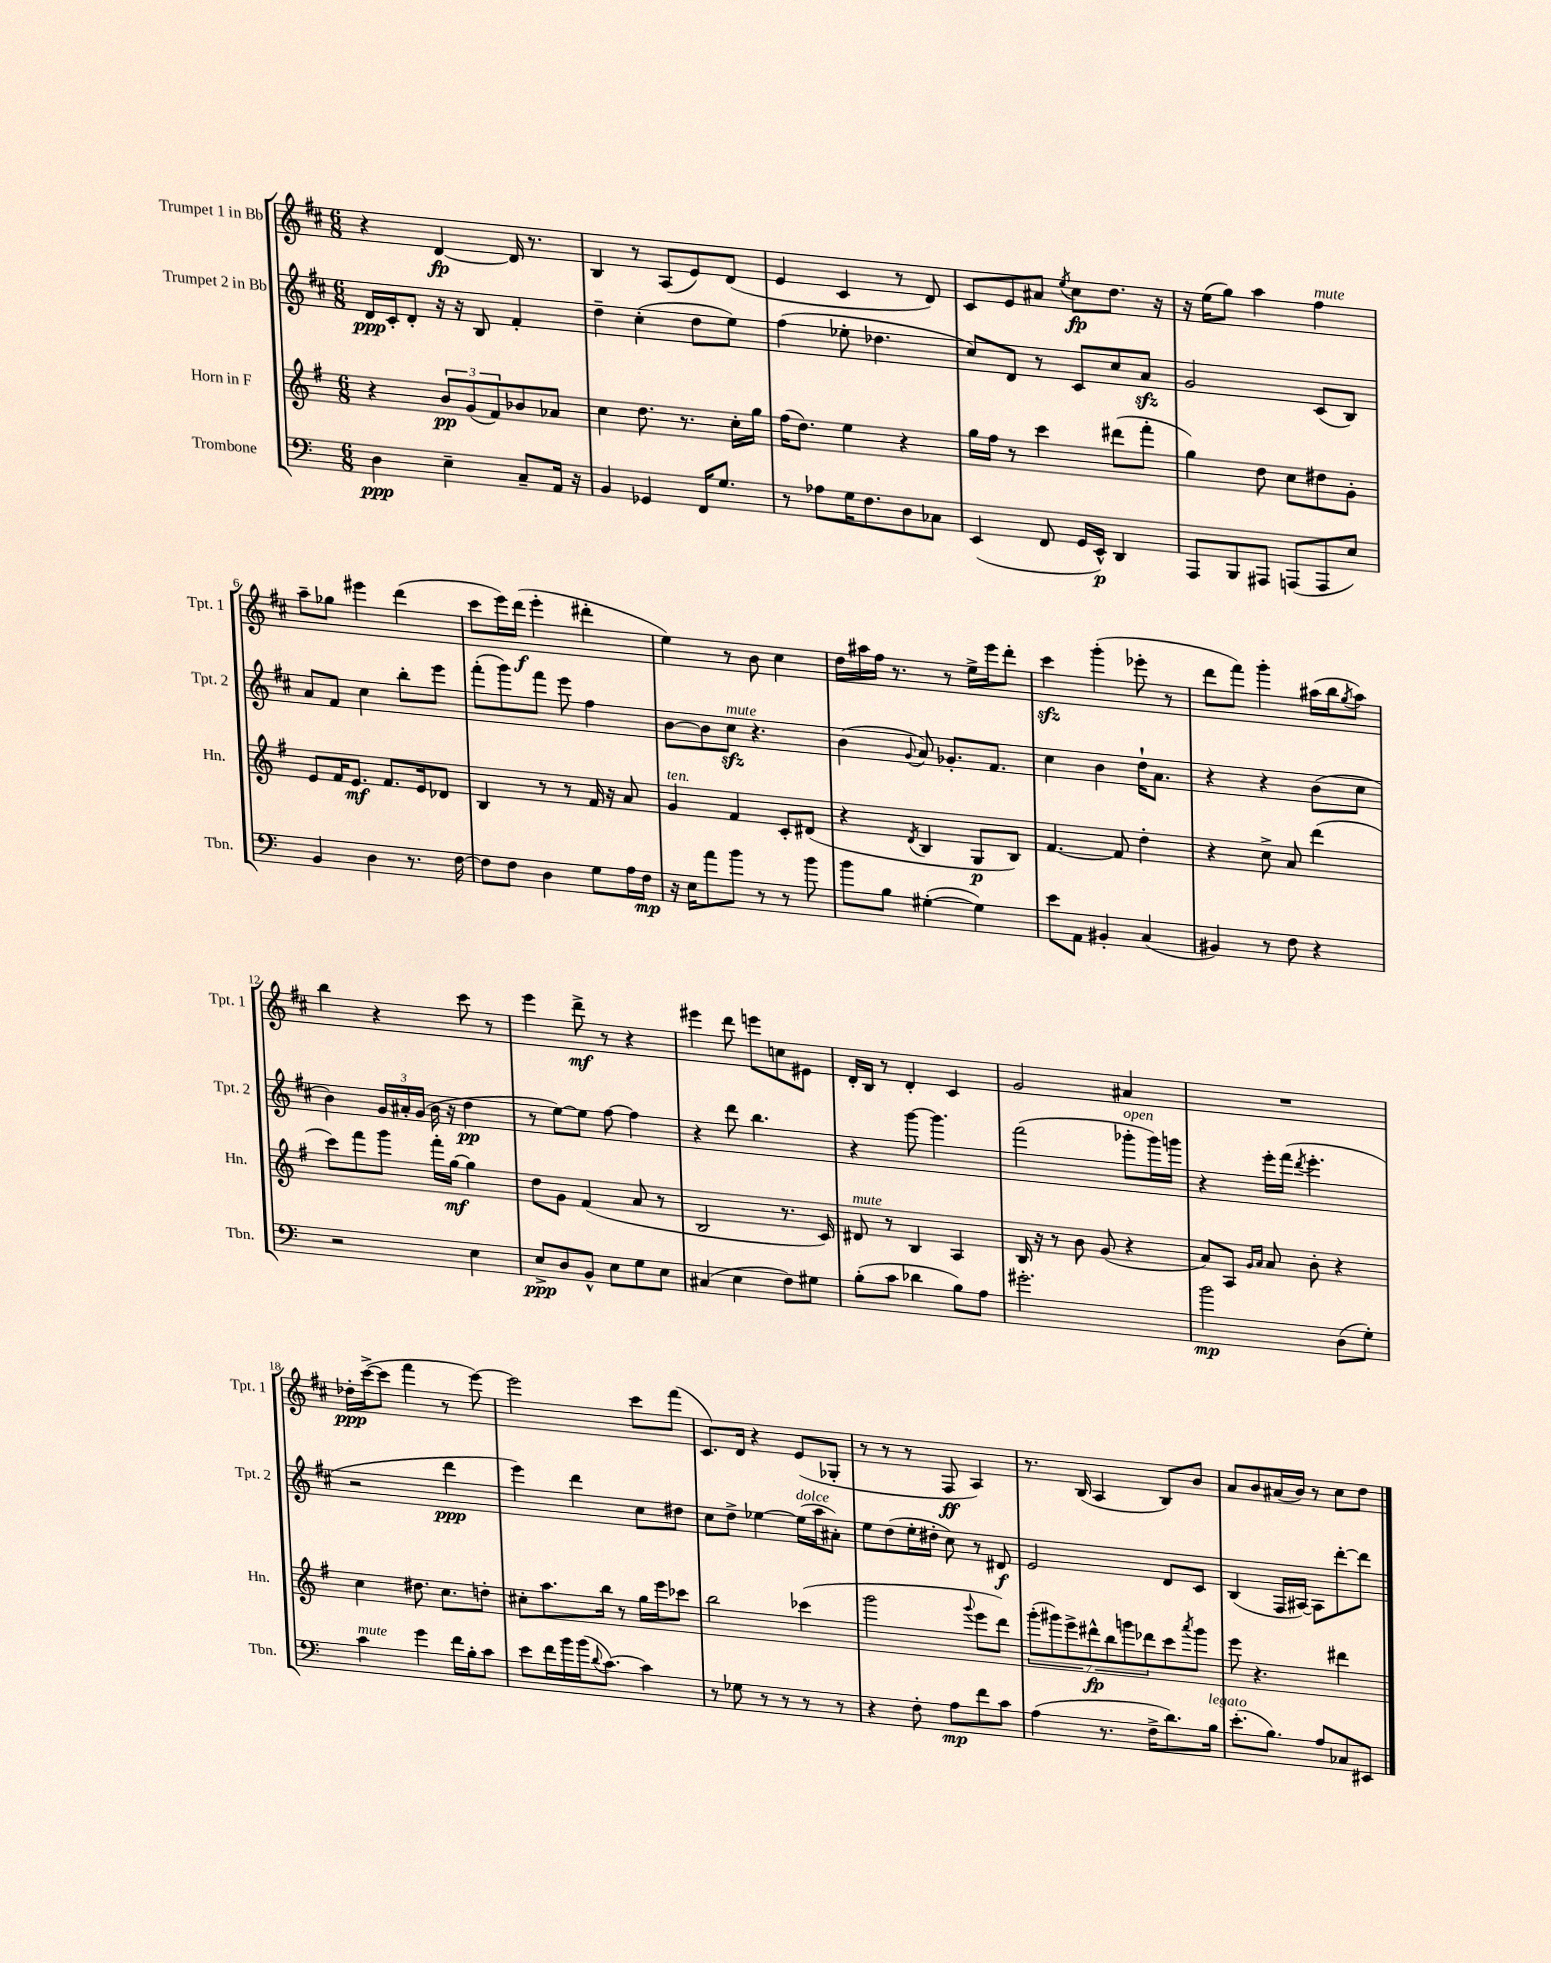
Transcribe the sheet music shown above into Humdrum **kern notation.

**kern	**dynam	**kern	**dynam	**kern	**dynam	**kern	**dynam
*part4	*part4	*part3	*part3	*part2	*part2	*part1	*part1
*staff4	*staff4	*staff3	*staff3	*staff2	*staff2	*staff1	*staff1
*I"Trombone	*	*I"Horn in F	*	*I"Trumpet 2 in Bb	*	*I"Trumpet 1 in Bb	*
*I'Tbn.	*	*I'Hn.	*	*I'Tpt. 2	*	*I'Tpt. 1	*
*clefF4	*	*clefG2	*	*clefG2	*	*clefG2	*
*k[]	*	*k[f#]	*	*k[f#c#]	*	*k[f#c#]	*
*M6/8	*	*M6/8	*	*M6/8	*	*M6/8	*
=1	=1	=1	=1	=1	=1	=1	=1
4D\	ppp	4r	.	16d/LL	ppp	4r	.
.	.	.	.	16c#'/J	.	.	.
.	.	.	.	8d'/J	.	.	.
4E~\	.	12b/L	pp	16r	.	[4d/	fp
.	.	.	.	16r	.	.	.
.	.	(12g/	.	.	.	.	.
.	.	.	.	8B/	.	.	.
.	.	12f#/)	.	.	.	.	.
8C~/L	.	8b-X/	.	4f#'/	.	16d/]	.
.	.	.	.	.	.	8.r	.
16AA/Jk	.	8a-X/J	.	.	.	.	.
16r	.	.	.	.	.	.	.
=2	=2	=2	=2	=2	=2	=2	=2
4BB/	.	4cc\	.	4dd~\	.	4B/	.
4GG-X/	.	8.dd\	.	(4cc#'\	.	8r	.
.	.	.	.	.	.	(8A/L	.
.	.	8.r	.	.	.	.	.
16FF/KL	.	.	.	8dd\L	.	8e/)	.
8.G/J	.	.	.	.	.	.	.
.	.	16cc'\LL	.	8ee\J)	.	(8d/J	.
.	.	16gg\JJ	.	.	.	.	.
=3	=3	=3	=3	=3	=3	=3	=3
8r	.	(16ff#\KL	.	(4ff#\	.	4e/	.
.	.	8.dd\J)	.	.	.	.	.
8A-X\L	.	.	.	.	.	.	.
16G\K	.	4ee\	.	8ee-X'\	.	4c#/	.
8.F\	.	.	.	.	.	.	.
.	.	.	.	4.dd-X\	.	.	.
8D\	.	4r	.	.	.	8r	.
8C-X\J	.	.	.	.	.	8d/)	.
=4	=4	=4	=4	=4	=4	=4	=4
(4EE/	.	16gg\LL	.	8cc#/L)	.	8c#/L	.
.	.	16ff#\JJ	.	.	.	.	.
.	.	8r	.	8d/J	.	8e/	.
8FF/	.	4ccc\	.	8r	.	8a#X/J	.
.	.	.	.	.	.	8qee/	.
16GG/LL	.	.	.	8c#/L	.	8cc#\L	fp
16EE^^/JJ)	p	.	.	.	.	.	.
4DD/	.	(8ddd#X\L	.	8cc#/	.	8.dd\J	.
.	.	8fff#'\J	.	8azz/J	.	.	.
.	.	.	.	.	.	16r	.
=5	=5	=5	=5	=5	=5	=5	=5
8AAA/L	.	4gg\)	.	2g/	.	16r	.
.	.	.	.	.	.	(16ee\KL	.
8BBB/	.	.	.	.	.	8gg\J)	.
8AAA#X/J	.	8dd\	.	.	.	4aa\	.
(8AAAn/L	.	8cc\L	.	.	.	.	.
!	!	!	!	!	!	!LO:TX:a:i:t=mute	!
8AAA/	.	8dd#X\	.	(8c#/L	.	4ff#\	.
8E/J)	.	8g'\J	.	8B/J)	.	.	.
!!LO:LB:g=z
=6	=6	=6	=6	=6	=6	=6	=6
4BB/	.	8e/L	.	8a/L	.	8aa~\L	.
.	.	16f#/K	.	8f#/J	.	8gg-X\J	.
.	.	8.e/J	mf	.	.	.	.
4D\	.	.	.	4cc#\	.	4eee#X\	.
.	.	8.f#/L	.	.	.	.	.
8.r	.	.	.	8bb'\L	.	(4ddd\	.
.	.	16e/k	.	.	.	.	.
.	.	8d-X/J	.	8eee\J	.	.	.
[16F\	.	.	.	.	.	.	.
=7	=7	=7	=7	=7	=7	=7	=7
8F\L]	.	4B/	.	(8fff#'\L	.	8ccc#\L	.
8F\J	.	.	.	8ggg\)	.	16eee\L)	.
.	.	.	.	.	.	(16ddd\JJ	f
4D\	.	8r	.	8fff#\J	.	4eee'\	.
.	.	8r	.	8eee\	.	.	.
8G\L	.	16f#/	.	4ff#\	.	4ddd#X'\	.
.	.	16r	.	.	.	.	.
16A\L	.	8a/	.	.	.	.	.
16F\JJ	mp	.	.	.	.	.	.
=8	=8	=8	=8	=8	=8	=8	=8
!	!	!LO:TX:a:i:t=ten.	!	!	!	!	!
16r	.	4g/	.	[8b\L	.	4ee\)	.
16E\KL	.	.	.	.	.	.	.
8a\	.	.	.	8b\]	.	.	.
!	!	!	!	!LO:TX:a:i:t=mute	!	!	!
8b\J	.	4f#/	.	8cc#zz\J	.	8r	.
8r	.	.	.	4.r	.	8b\	.
8r	.	8c'/L	.	.	.	4cc#\	.
8b\	.	(8d#X/J	.	.	.	.	.
=9	=9	=9	=9	=9	=9	=9	=9
8b\L	.	4r	.	(4b\	.	16dd\LL	.
.	.	.	.	.	.	16aa#X\	.
8B\J	.	.	.	.	.	16ff#\JJ	.
.	.	.	.	.	.	8.r	.
.	.	8qd/	.	8qqg/	.	.	.
([4G#X'\	.	4B/	.	8a/)	.	.	.
.	.	.	.	8.g-X'/L	.	8r	.
4G#\])	.	8G/L	p	.	.	16ee^\LL	.
.	.	.	.	8.f#/J	.	16eee\J	.
.	.	8B/J)	.	.	.	8ddd'\J	.
=10	=10	=10	=10	=10	=10	=10	=10
8e\L	.	[4.f#/	.	4cc#\	.	4ccc#zz\	.
8AA\J	.	.	.	.	.	.	.
4BB#X'/	.	.	.	4b\	.	(4ggg'\	.
.	.	8f#/]	.	.	.	.	.
(4C/	.	4dd'\	.	16dd`\KL	.	8eee-X'\	.
.	.	.	.	8.a\J	.	.	.
.	.	.	.	.	.	8r	.
=11	=11	=11	=11	=11	=11	=11	=11
4BB#X/)	.	4r	.	4r	.	8ddd\L	.
.	.	.	.	.	.	8fff#\J)	.
8r	.	8cc^\	.	4r	.	4ggg'\	.
8F\	.	8a/	.	.	.	.	.
4r	.	(4ddd\	.	(8b\L	.	(16aa#X\LL	.
.	.	.	.	.	.	16bb\J	.
.	.	.	.	.	.	8qgg/	.
.	.	.	.	8cc#\J	.	8aa#\J)	.
!!LO:LB:g=z
=12	=12	=12	=12	=12	=12	=12	=12
2r	.	8ccc\L)	.	4b\)	.	4bb\	.
.	.	8fff#\	.	.	.	.	.
.	.	8ggg\J	.	24g/LL	.	4r	.
.	.	.	.	24a#X'/	.	.	.
.	.	.	.	(24g/JJ	.	.	.
.	.	16fff#'\LL	.	16b\	.	.	.
.	.	[16gg\JJ	mf	16r	.	.	.
4E\	.	4gg\]	.	4dd\	pp	8ccc#\	.
.	.	.	.	.	.	8r	.
=13	=13	=13	=13	=13	=13	=13	=13
8E^/L	ppp	8dd\L	.	8r	.	4eee\	.
8D/	.	8g\J	.	[8ee\L)	.	.	.
8BB^^/J	.	(4f#/	.	8ee\J]	.	8ddd^\	mf
8E\L	.	.	.	[8ff#\	.	8r	.
8G\	.	8a/	.	4ff#\]	.	4r	.
8E\J	.	8r	.	.	.	.	.
=14	=14	=14	=14	=14	=14	=14	=14
(4C#X/	.	2B/	.	4r	.	4eee#X\	.
4E\	.	.	.	8ddd\	.	8ddd\	.
.	.	.	.	4.bb\	.	8eeen\L	.
8F\L)	.	8.r	.	.	.	8ccn\	.
8G#X\J	.	.	.	.	.	8e#X\J	.
.	.	16c/)	.	.	.	.	.
=15	=15	=15	=15	=15	=15	=15	=15
!	!	!LO:TX:a:i:t=mute	!	!	!	!	!
(8B'\L	.	8d#X/	.	4r	.	16d'/LL	.
.	.	.	.	.	.	16B/JJ	.
8c\J	.	8r	.	.	.	8r	.
4d-X\	.	4B/	.	[8ggg\	.	4d'/	.
.	.	.	.	4.ggg\]	.	.	.
8B\L)	.	4A/	.	.	.	4c#/	.
8A\J	.	.	.	.	.	.	.
=16	=16	=16	=16	=16	=16	=16	=16
2.g#X'\	.	16B/	.	(2fff#\	.	2g/	.
.	.	16r	.	.	.	.	.
.	.	8r	.	.	.	.	.
.	.	8b\	.	.	.	.	.
.	.	(8g/	.	.	.	.	.
!	!	!	!	!LO:TX:a:i:t=open	!	!	!
.	.	4r	.	8ggg-X'\L	.	4a#X/	.
.	.	.	.	16ggg-\L)	.	.	.
.	.	.	.	16gggn\JJ	.	.	.
=17	=17	=17	=17	=17	=17	=17	=17
2b\	mp	8a/L)	.	4r	.	2.r	.
.	.	8A/J	.	.	.	.	.
.	.	16qqg/LL	.	.	.	.	.
.	.	16qqa/JJ	.	.	.	.	.
.	.	8a/	.	16eee'\LL	.	.	.
.	.	.	.	(16fff#\JJ	.	.	.
.	.	.	.	8qddd/	.	.	.
.	.	8b'\	.	4.eee'\	.	.	.
(8D\L	.	4r	.	.	.	.	.
8G'\J)	.	.	.	.	.	.	.
!!LO:LB:g=z
=18	=18	=18	=18	=18	=18	=18	=18
!LO:TX:a:i:t=mute	!	!	!	!	!	!	!
4c\	.	4cc\	.	2r	.	16dd-X'\LL	ppp
.	.	.	.	.	.	([16ccc#^\J	.
.	.	.	.	.	.	8ccc#\J]	.
4g\	.	8.dd#X\	.	.	.	4fff#\	.
.	.	8.cc\L	.	.	.	.	.
16f\LL	.	.	.	4ddd\	ppp	8r	.
16B'\J	.	.	.	.	.	.	.
8c\J	.	8ddn'\J	.	.	.	[8eee\)	.
=19	=19	=19	=19	=19	=19	=19	=19
8e\L	.	8cc#X'\L	.	4eee\)	.	2eee\]	.
16f\L	.	8.aa\	.	.	.	.	.
16b\	.	.	.	.	.	.	.
(16b\J	.	.	.	4ddd\	.	.	.
8qqd/	.	.	.	.	.	.	.
[8.c\J)	.	16bb\Jk	.	.	.	.	.
.	.	8r	.	.	.	.	.
4c\]	.	16gg\LL	.	8cc#\L	.	8ccc#\L	.
.	.	16eee\J	.	.	.	.	.
.	.	8ccc-X\J	.	8dd#X\J	.	(8fff#\J	.
=20	=20	=20	=20	=20	=20	=20	=20
8r	.	2bb\	.	8cc#\L	.	8.c#/L)	.
8G-X\	.	.	.	8dd^\J	.	.	.
.	.	.	.	.	.	16d/Jk	.
8r	.	.	.	[4ee-X\	.	4r	.
8r	.	.	.	.	.	.	.
!	!	!	!	!LO:TX:a:i:t=dolce	!	!	!
8r	.	(4ccc-X\	.	(16ee-\LL]	.	(8e/L	.
.	.	.	.	16aa\J	.	.	.
8r	.	.	.	8a#X'\J)	.	8G-X'/J	.
=21	=21	=21	=21	=21	=21	=21	=21
4r	.	2ggg\	.	8ee\L	.	8r	.
.	.	.	.	(8dd\	.	8r	.
8F'\	.	.	.	16ee'\L	.	8r	.
.	.	.	.	16dd#X'\JJ	.	.	.
8A\L	mp	.	.	8cc#\)	.	8F#/	ff
.	.	8qqggg/	.	.	.	.	.
8f\	.	8eee\L	.	8r	.	4A/)	.
8c\J	.	8ddd\J)	.	8d#X/	f	.	.
=22	=22	=22	=22	=22	=22	=22	=22
(4A\	.	(14ggg'\L	.	2e/	.	8.r	.
.	.	14ggg#X\)	.	.	.	.	.
.	.	14eee^\	.	.	.	.	.
.	.	.	.	.	.	(16B/	.
.	.	14ddd#X^^\	fp	.	.	.	.
8.r	.	.	.	.	.	4A/	.
.	.	14bb\	.	.	.	.	.
.	.	14gggn\	.	.	.	.	.
.	.	14ddd-X\	.	.	.	.	.
16F^\KL	.	.	.	.	.	.	.
8.d\)	.	8ccc\	.	8d/L	.	8B/L)	.
.	.	8qaaa/	.	.	.	.	.
.	.	8ggg\J	.	8c#/J	.	8b/J	.
!LO:TX:a:i:t=legato	!	!	!	!	!	!	!
16B\Jk	.	.	.	.	.	.	.
=23	=23	=23	=23	=23	=23	=23	=23
(8.e'\L	.	8eee\	.	(4B/	.	8a/L	.
.	.	4.r	.	.	.	8b/	.
8.B\J)	.	.	.	.	.	.	.
.	.	.	.	16F#/LL	.	(16a#X/L	.
.	.	.	.	[16A#X/JJ)	.	16b/JJ)	.
8A/L	.	.	.	8A#\L]	.	8r	.
8C-X/	.	4ddd#X\	.	[8ddd'\	.	8cc#\L	.
8EE#X/J	.	.	.	8ddd\J]	.	8dd\J	.
==	==	==	==	==	==	==	==
*-	*-	*-	*-	*-	*-	*-	*-
